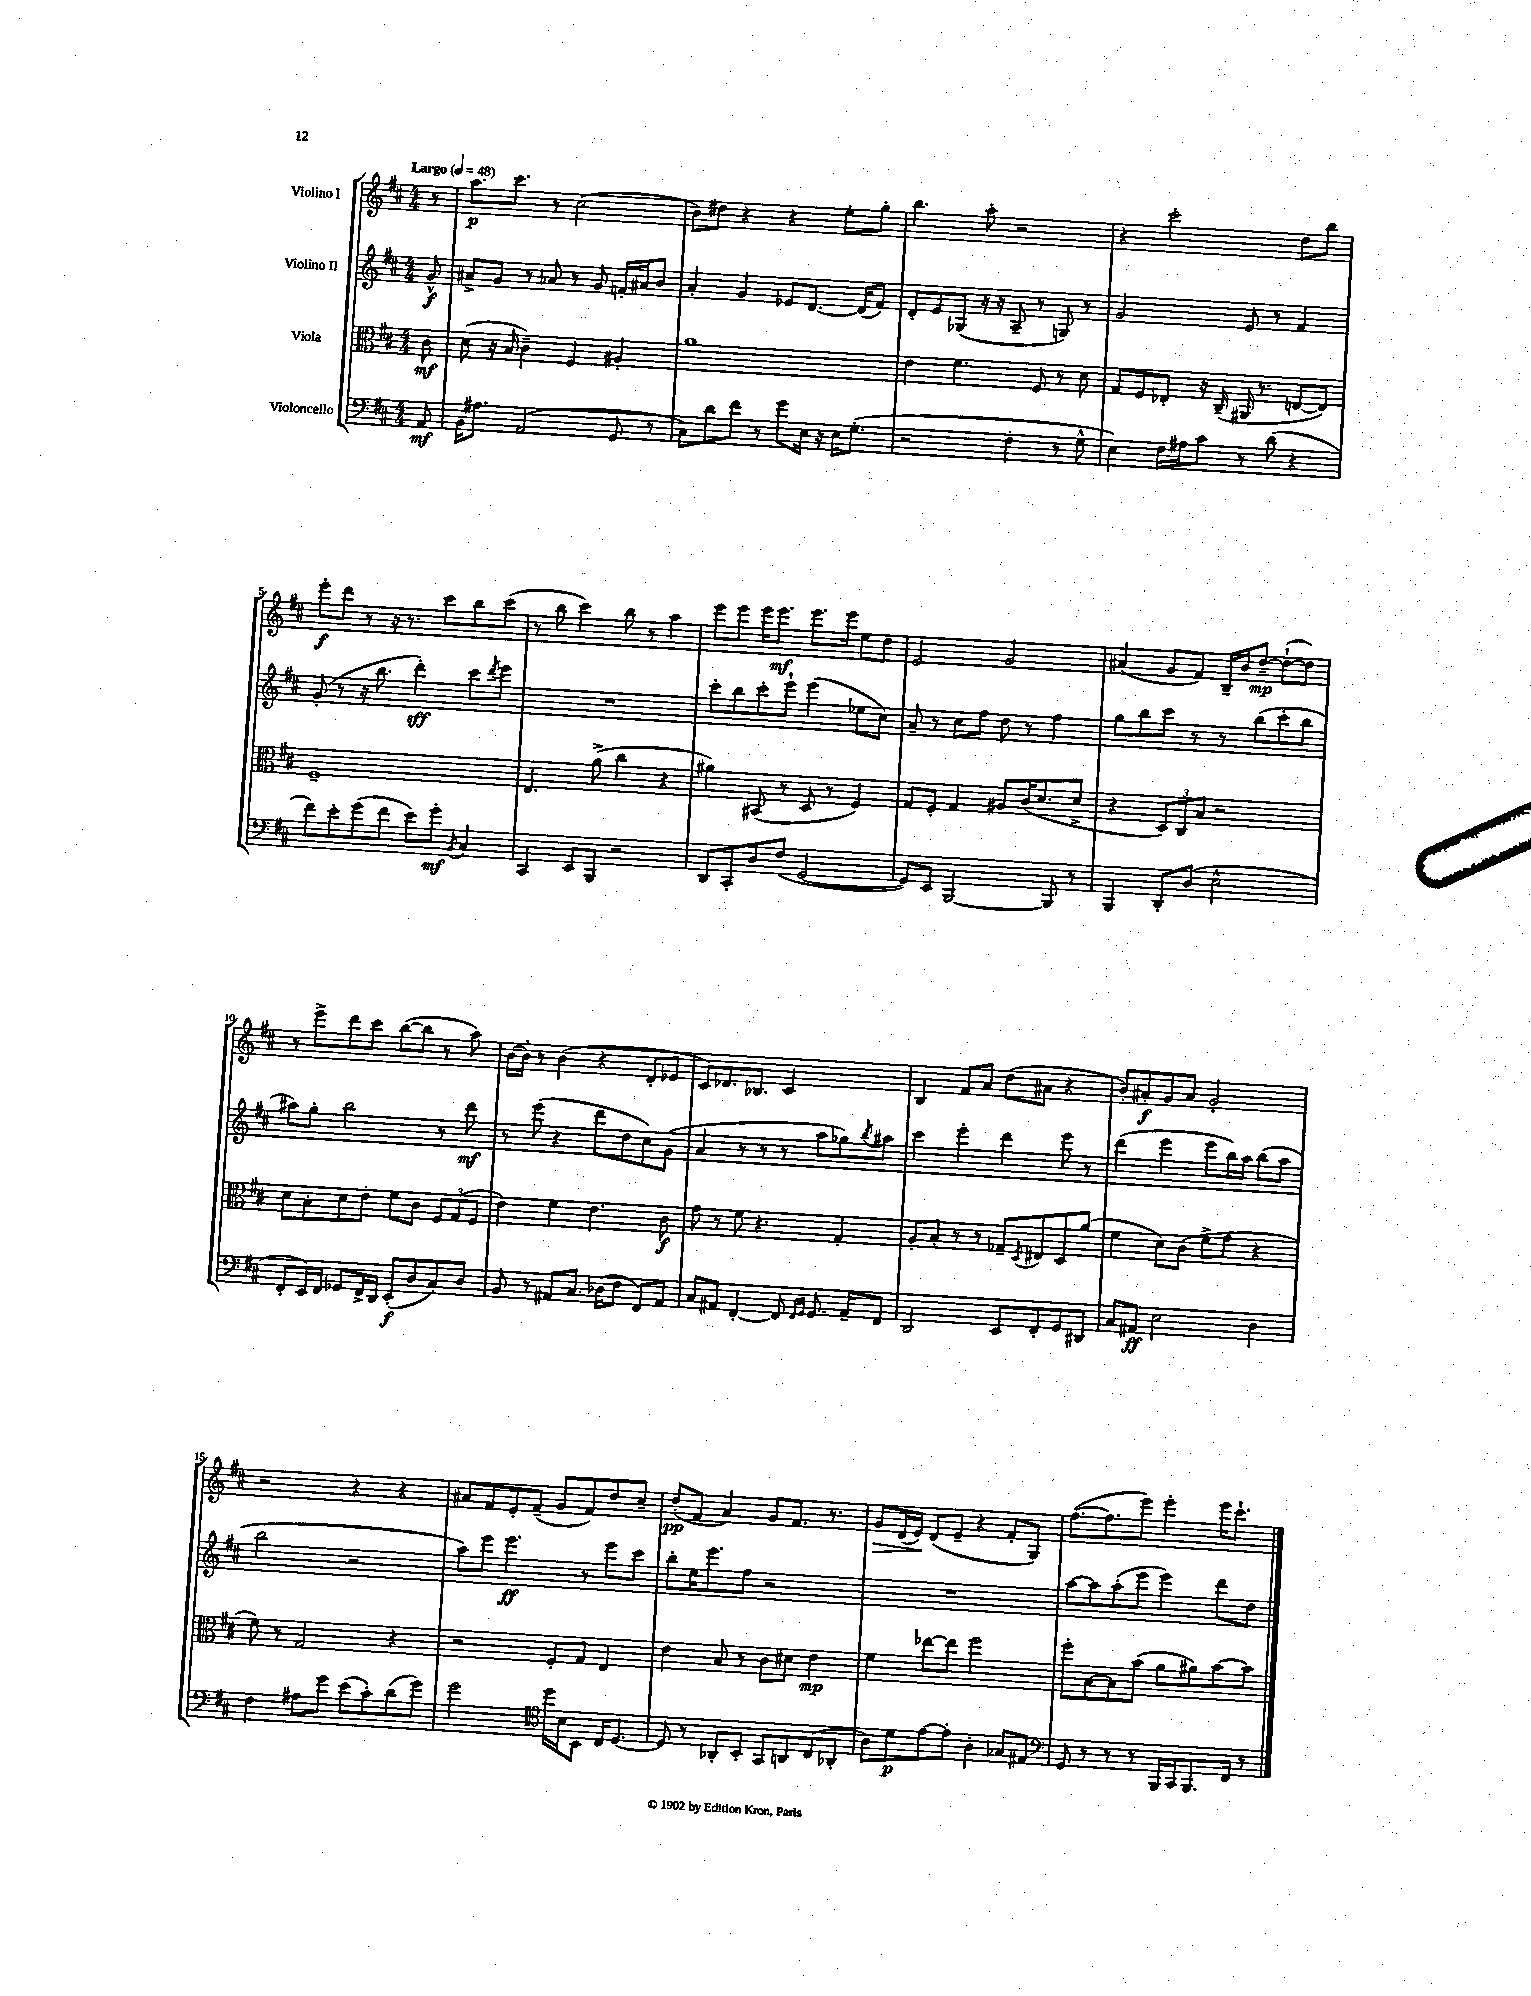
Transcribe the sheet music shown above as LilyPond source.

<<
\new StaffGroup <<
\new Staff = "s0" \with { instrumentName = "Violino I" } {
    \clef treble \key d \major \numericTimeSignature \time 4/4 \partial 8 \tempo "Largo" 4 = 48
    r8 |
    a''8.\p cis'''8. r8 cis''2( |
    b'8) dis''8 r4 r4 e''8-. g''8-. |
    b''4. a''8-. r2 |
    r4 cis'''2-. d''8 b''8 |
    e'''8-.\f d'''8 r8 r16 r8. cis'''8 b''8 cis'''8( |
    r8 b''8 cis'''4) b''8 r8 a''4 |
    e'''8 e'''8 e'''16 e'''8.\mf e'''8. e'''16 e''8 d''8 |
    e'2 g'2 |
    ais'4( g'8 fis'8) b16-- b'16 d''8~--\mp d''8~-!( d''8) |
    r8 e'''8-> d'''8 cis'''8 b''8~( b''8 r8 a''8) |
    b'16~ b'16-. r8 b'4( r4 d'8-. ees'8 |
    cis'8) des'8. bes8. cis'2 |
    b4 fis'8 a'8 d''8( ais'8 r4 |
    b'8-.) ais'8-.\f g'8 ais'8 g'2-. |
    r2 r4 r4 |
    ais'8 fis'8 e'8-. fis'8--( g'8 fis'8) d''8 cis''8-- |
    d''8-.\pp( fis'8 a'4) g'8 fis'8. r8. |
    g'8\> d'16( e'16\!) d'8( e'8-- r4 fis'8-. g8) |
    fis''8.~( fis''8. e'''8) e'''4-. e'''16 cis'''8.-! \bar "|." |
}
\new Staff = "s1" \with { instrumentName = "Violino II" } {
    \clef treble \key d \major \numericTimeSignature \time 4/4 \partial 8
    g'8-^\f |
    ais'8-> g'8 r8 aes'8 r8 g'8 f'16-. ais'16 b'8 |
    a'4-. g'4 ees'8 d'8.~ d'16( fis'8) |
    d'8-. e'8 ges8( r16 r16 a8-- r8 g8) r8 |
    g'2 e'8 r8 fis'4 |
    g'8-.( r8 r16 b''8. d'''4-.\sff) cis'''8 \acciaccatura { d'''8 } e'''8 |
    R1 |
    cis'''8-. b''8 cis'''8-. e'''8-! e'''4( ees''8 cis''8) |
    a'8-- r8 cis''8 fis''8 d''8 r8 fis''4 |
    g''8 b''8 cis'''8 r8 r8 b''8( cis'''8-. b''8 |
    ais''8) g''8-. b''2 r8 d'''8\mf |
    r8 e'''8( r4 d'''8 d''8 cis''8) g'8( |
    a'4 r8 r8 r8 a''8 ges''8) \acciaccatura { b''8 } ais''8 |
    cis'''4 e'''4-. d'''4 e'''8 r8 |
    d'''4( e'''4 e'''8 b''16) a''16 b''8( a''8 |
    b''2 r2 |
    a''8) e'''8 e'''4.\ff r8 e'''8 cis'''8 |
    b''8-. e''16 e'''8. fis''8 r2 |
    R1 |
    a''8~ a''8 a''8-.( e'''8 e'''4) d'''8 d''8 \bar "|." |
}
\new Staff = "s2" \with { instrumentName = "Viola" } {
    \clef alto \key d \major \numericTimeSignature \time 4/4 \partial 8
    cis'8\mf |
    d'8( r16 b16 cis'4--) fis4 ais4-. |
    a'1 |
    e'4 fis'4. fis8 r8 d'8 |
    g8 fis8 ees8-. r16 cis16--( ais,16 r8. e8~ e8) |
    fis1-- |
    e4. a'8->( cis''4 r4 |
    ais'4) bis,8( r8 d8 r8 fis4) |
    g8 fis8-. g4 ais8 cis'16( d'8. d'8-> |
    r4 \tuplet 3/2 { d8) cis8 b8 } r2 |
    d'8 b8-. d'8 e'8-. fis'8 cis'8 \tuplet 3/2 { fis8 g8( fis8 } |
    e'4) fis'4 e'4. cis'8\f |
    g'8 r8 fis'8 r4. g4-. |
    a8-. b8-. r8 r8 ges8-- \acciaccatura { d8 } eis8 d8 a'8( |
    fis'4 d'8) cis'8( fis'8-> g'8 r4 |
    fis'8) r8 g2 r4 |
    r2 fis8-. g8 e4 |
    e'4 b8 r8 cis'8 dis'8 e'4\mp |
    fis'4 ees''8~ ees''8 fis''2 |
    fis''8-. b8~ b8 b'8( a'8 ais'8) b'8~ b'8 \bar "|." |
}
\new Staff = "s3" \with { instrumentName = "Violoncello" } {
    \clef bass \key d \major \numericTimeSignature \time 4/4 \partial 8
    a,8\mf |
    b,16 ais8. a,2( g,8 r8 |
    cis8) d'8 fis'8 r8 g'8 e16 r16 e16 g8.-.( |
    r2 fis4-. r8 g8-^ |
    e4) fis16 ais16 cis'8 r8 d'8( r4 |
    fis'8) e'8-. g'8( fis'8 e'8) g'8-.\mf \acciaccatura { b,8 } cis4 |
    cis,4 e,8 b,,8 r2 |
    d,8 cis,8-. d8 fis8( g,2~ |
    g,8) e,8 b,,2~ b,,8 r8 |
    b,,4 d,8-. d8( e2-^ |
    fis,8-. e,16) fis,16 ges,8 fis,16-> d,16 e,8-.\f( d8 cis8) d8 |
    b,8 r8 ais,8 cis8. des16( fis8 fis,8) ais,8 |
    cis8 ais,8 fis,4~-. fis,8 \grace { fis,16 g,16 } g,8. ais,16-- fis,8 |
    d,2 e,8 fis,8-. g,8 dis,8 |
    cis8 ais,8\ff e2 d4 |
    fis4 ais8 g'8 e'8( cis'8-.) d'8( g'8) |
    g'2 \clef tenor d''16 b16 b,8 cis16 d8.~ |
    d8 r8 aes,8-. b,8-. g,8 a,8 cis8( aes,8-. |
    a8) d'8\p e'8~ e'8-. a4-. ges8 eis8 |
    \clef bass g,8 r8 r8 r8 b,,16 cis,16 b,,8. fis,16 r8 \bar "|." |
}
>>
>>
